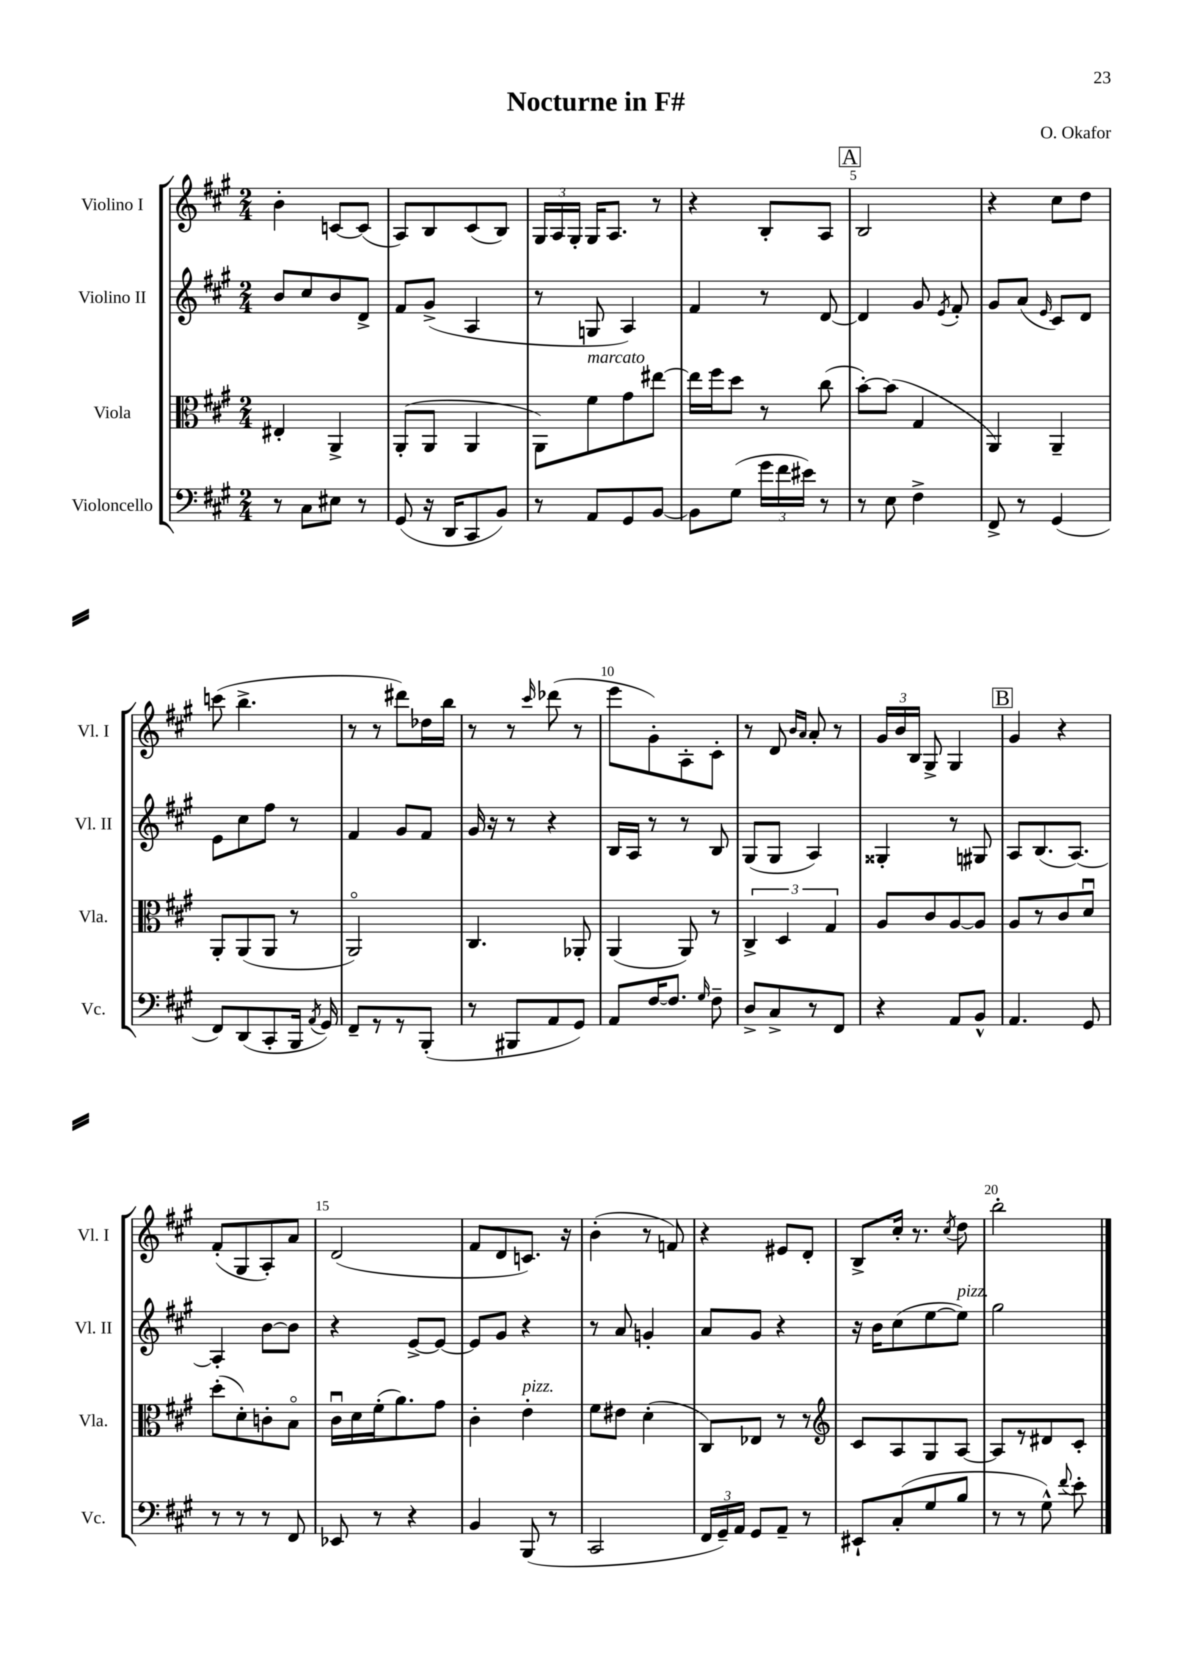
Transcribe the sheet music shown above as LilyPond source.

\header { title = "Nocturne in F#" composer = "O. Okafor" }
<<
\new StaffGroup <<
\new Staff = "s0" \with { instrumentName = "Violino I" shortInstrumentName = "Vl. I" } {
    \clef treble \key a \major \numericTimeSignature \time 2/4
    \autoBeamOff b'4-. c'8[~ c'8]( |
    a8[) b8 cis'8( b8]) |
    \tuplet 3/2 { gis16[ a16 gis16]-. } gis16[ a8.] r8 |
    r4 b8[-. a8] |
    \mark \markup { \box "A" } b2 |
    r4 cis''8[ d''8] |
    c'''8( b''4.-> |
    r8 r8 dis'''8[) des''16 b''16] |
    r8 r8 \grace { cis'''16 } des'''8( r8 |
    e'''8[ gis'8-.) a8-. cis'8]-. |
    r8 d'8 \grace { b'16[ a'16] } a'8-. r8 |
    \tuplet 3/2 { gis'16[ b'16 b16] } gis8-> gis4 |
    \mark \markup { \box "B" } gis'4 r4 |
    fis'8[-.( gis8 a8-.) a'8] |
    d'2( |
    fis'8[ d'8 c'8.]) r16 |
    b'4-.( r8 f'8) |
    r4 eis'8[ d'8]-. |
    b8[-> cis''16]-. r8. \acciaccatura { cis''8 } d''8 |
    b''2-. \bar "|." |
}
\new Staff = "s1" \with { instrumentName = "Violino II" shortInstrumentName = "Vl. II" } {
    \clef treble \key a \major \numericTimeSignature \time 2/4
    \autoBeamOff b'8[ cis''8 b'8 d'8]-> |
    fis'8[ gis'8]->( a4 |
    r8 g8 a4) |
    fis'4 r8 d'8~ |
    \mark \markup { \box "A" } d'4 gis'8 \acciaccatura { e'8 } fis'8-. |
    gis'8[ a'8]( \grace { e'16 } cis'8[) d'8] |
    e'8[ cis''8 fis''8] r8 |
    fis'4 gis'8[ fis'8] |
    gis'16 r16 r8 r4 |
    b16[ a16] r8 r8 b8 |
    gis8[( gis8] a4) |
    gisis4-. r8 gis8 |
    \mark \markup { \box "B" } a8[ b8.( a8.]~) |
    a4-. b'8[~ b'8] |
    r4 e'8[~-> e'8]~ |
    e'8[ gis'8] r4 |
    r8 a'8 g'4-. |
    a'8[ gis'8] r4 |
    r16 b'16[ cis''8( e''8~ e''8]^\markup { \italic "pizz." }) |
    gis''2 \bar "|." |
}
\new Staff = "s2" \with { instrumentName = "Viola" shortInstrumentName = "Vla." } {
    \clef alto \key a \major \numericTimeSignature \time 2/4
    \autoBeamOff eis4-. a,4-> |
    a,8[-.( a,8] a,4 |
    a,8[) fis'8^\markup { \italic "marcato" } gis'8 eis''8]~ |
    eis''16[ fis''16 d''8] r8 cis''8( |
    \mark \markup { \box "A" } b'8[~-.) b'8]( gis4 |
    a,4) a,4-- |
    a,8[-. a,8( a,8] r8 |
    a,2\flageolet) |
    cis4. aes,8-. |
    a,4( a,8) r8 |
    \tuplet 3/2 { cis4-> d4 gis4 } |
    a8[ cis'8 a8~ a8] |
    \mark \markup { \box "B" } a8[ r8 cis'8 d'8]\downbow |
    d''8[-.( d'8-.) c'8-. b8]\flageolet |
    cis'16[\downbow d'16 fis'16-.( a'8.) gis'8] |
    cis'4-. e'4-.^\markup { \italic "pizz." } |
    fis'8[ eis'8] d'4-.( |
    cis8[) ees8] r8 r8 |
    \clef treble cis'8[ a8 gis8 a8]~ |
    a8[ r8 dis'8 cis'8]-. \bar "|." |
}
\new Staff = "s3" \with { instrumentName = "Violoncello" shortInstrumentName = "Vc." } {
    \clef bass \key a \major \numericTimeSignature \time 2/4
    \autoBeamOff r8 cis8[ eis8] r8 |
    gis,8( r16 d,16[ cis,8 b,8]) |
    r8 a,8[ gis,8 b,8]~ |
    b,8[ gis8]( \tuplet 3/2 { gis'16[ fis'16 eis'16]) } r8 |
    \mark \markup { \box "A" } r8 e8 fis4-> |
    fis,8-> r8 gis,4( |
    fis,8[) d,8( cis,8-. b,,16] \acciaccatura { a,8 } gis,16) |
    fis,8[-- r8 r8 b,,8]-.( |
    r8 bis,,8[ a,8 gis,8]) |
    a,8[ fis16~ fis8.] \grace { gis16 } fis8-- |
    d8[-> cis8-> r8 fis,8] |
    r4 a,8[ b,8]-^ |
    \mark \markup { \box "B" } a,4. gis,8 |
    r8 r8 r8 fis,8 |
    ees,8 r8 r4 |
    b,4 b,,8( r8 |
    cis,2 |
    \tuplet 3/2 { fis,16[ gis,16--) a,16] } gis,8[ a,8]-- r8 |
    eis,8[-! cis8-.( gis8 b8] |
    r8 r8 gis8-^) \appoggiatura { fis'8 } e'8-. \bar "|." |
}
>>
>>
\layout { \context { \Score \override BarNumber.break-visibility = ##(#f #t #t) barNumberVisibility = #(every-nth-bar-number-visible 5) } }
